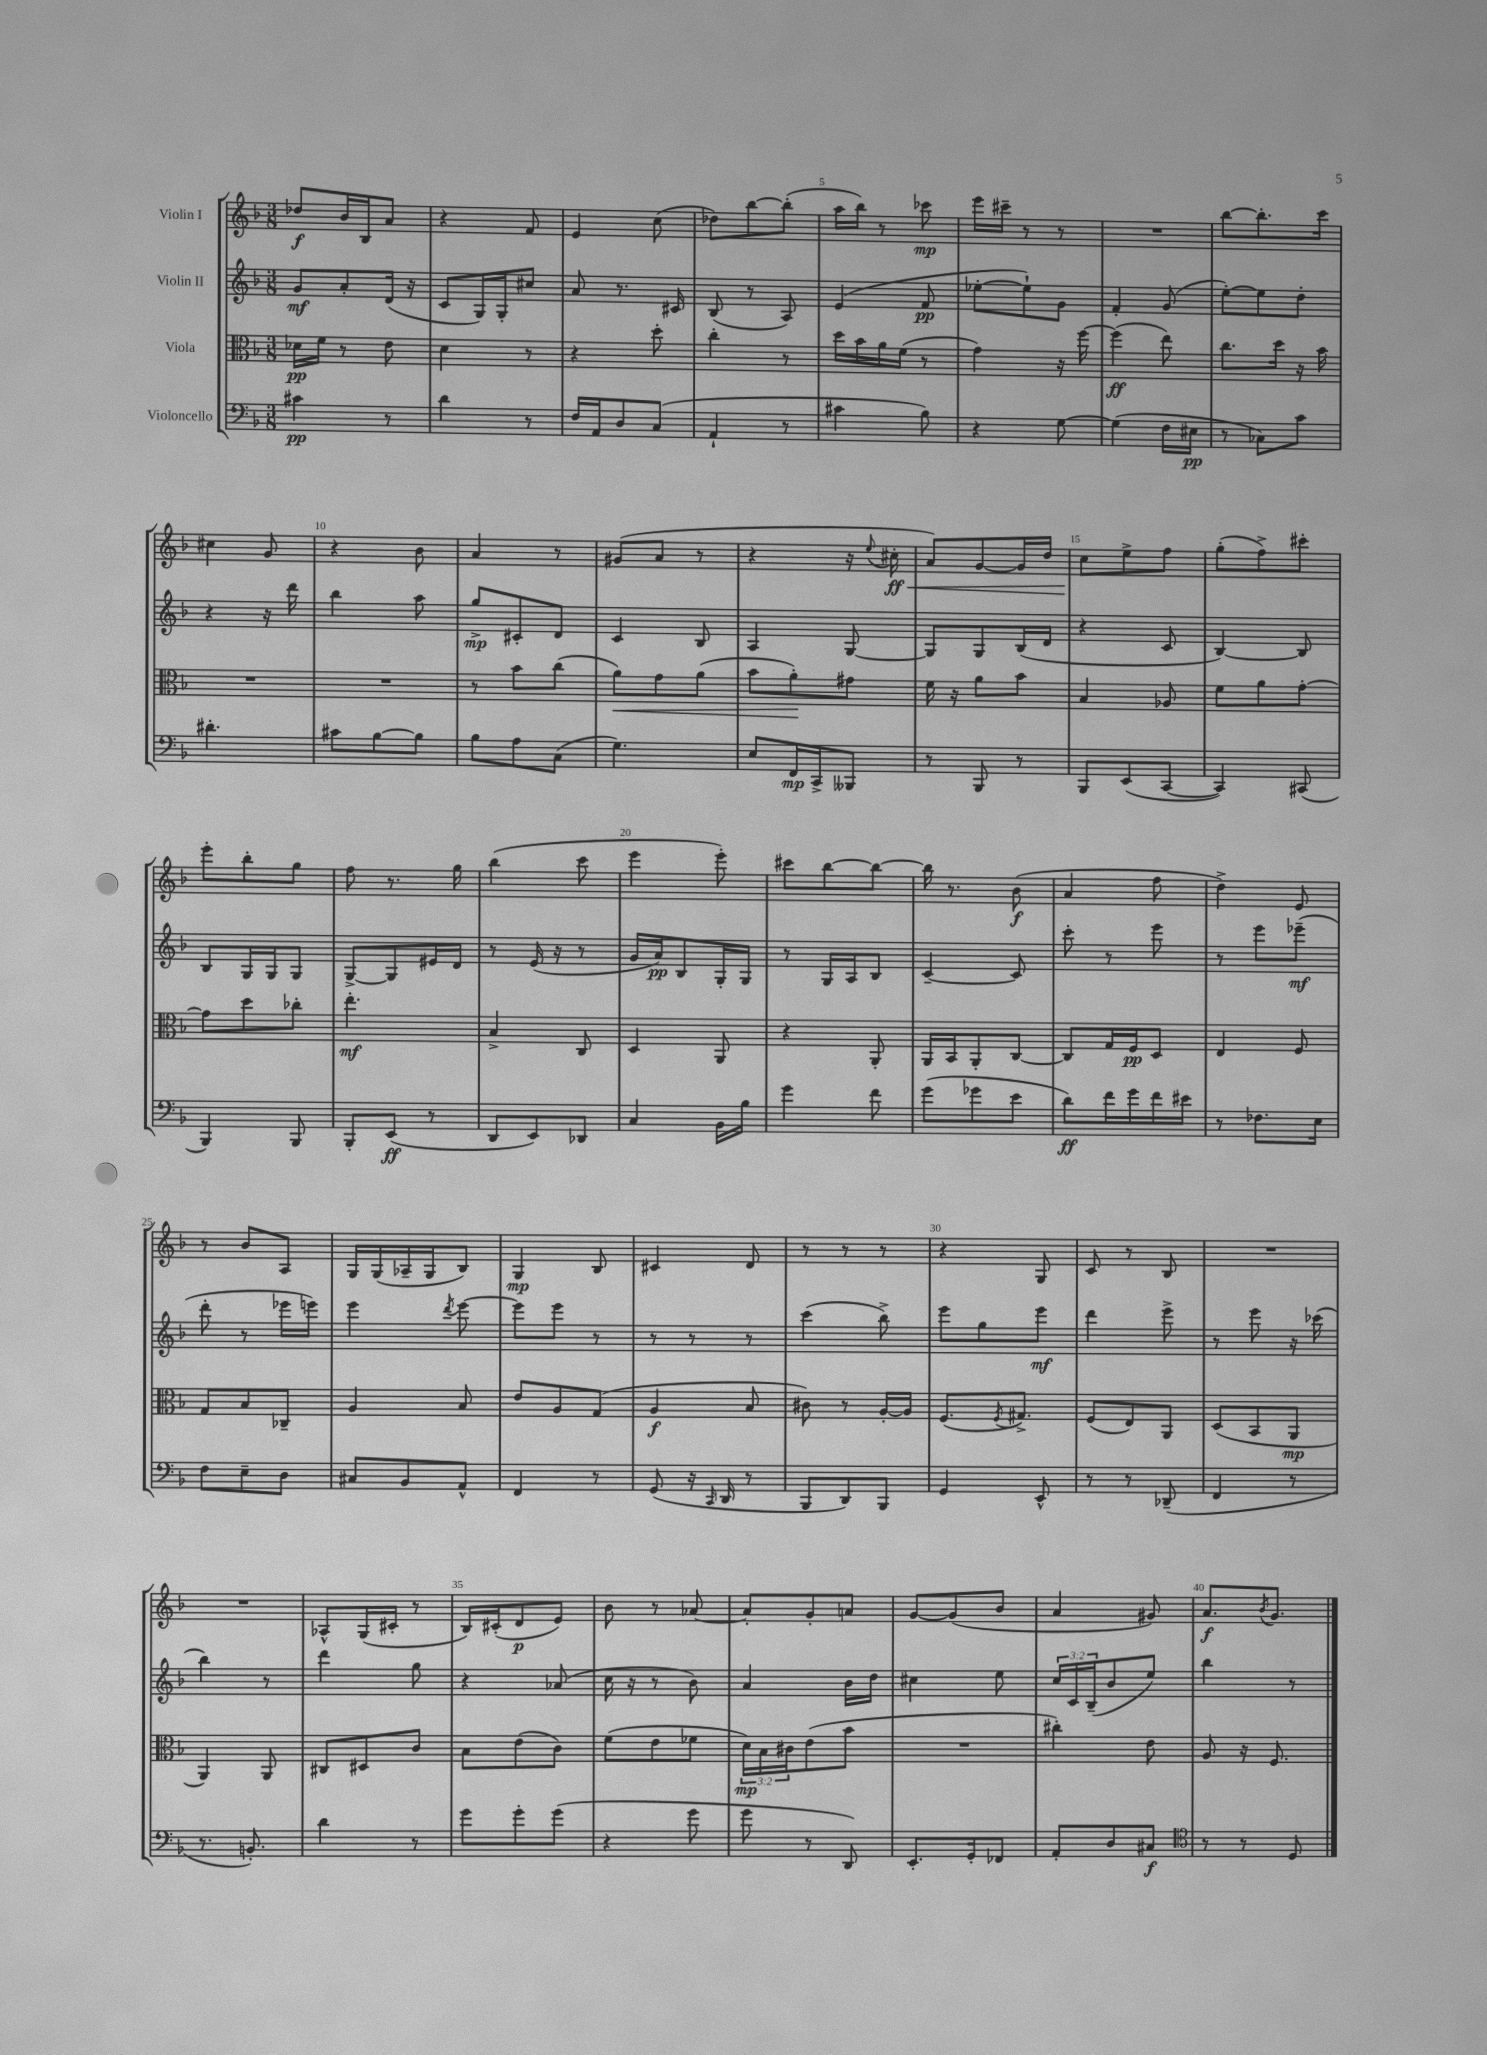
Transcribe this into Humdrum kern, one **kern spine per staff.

**kern	**kern	**kern	**kern
*staff4	*staff3	*staff2	*staff1
*clefF4	*clefC3	*clefG2	*clefG2
*k[b-]	*k[b-]	*k[b-]	*k[b-]
*M3/8	*M3/8	*M3/8	*M3/8
4c#	16d-	8g	8dd-
.	16f	.	.
.	8r	8a'	16b-
.	.	.	16B-
8r	8e	(16d	8a
.	.	16r	.
=	=	=	=
4d	4d	8c	4r
.	.	16G)	.
.	.	16G'	.
8r	8r	8cc#	8f
=	=	=	=
16F	4r	8a	4e
16AA	.	.	.
8D	.	8.r	.
(8C	8dd'	.	(8cc
.	.	16c#	.
=	=	=	=
4AA`	4cc'	(8B-	8dd-)
.	.	8r	[8bb-
8r	8r	8A)	(8bb-']
=	=	=	=
4c#	16dd	(4e	16aa
.	16b-	.	16bb-)
.	16a	.	8r
.	(16f	.	.
8B-)	8r	8f	8ccc-
=	=	=	=
4r	4g)	[8ee-'	16eee
.	.	.	16ccc#~
.	.	8ee-`])	8r
[8G	16r	8g	8r
.	[16ff	.	.
=	=	=	=
(4G]	(4ff]	4f'	4.r
16F	8ee)	(8g	.
16E#	.	.	.
=	=	=	=
8r	8.cc	[8ee')	[8bb-
8C-)	.	8ee]	8.bb-']
.	16dd	.	.
8c	16r	8dd'	.
.	16b-	.	16ccc
=	=	=	=
4.d#'	4.r	4r	4cc#
.	.	16r	8g
.	.	16ddd	.
=	=	=	=
8c#	4.r	4bb-	4r
[8B-	.	.	.
8B-]	.	8aa	8b-
=	=	=	=
8B-	8r	8gg^	4a
8A	8b-	8c#'	.
(8C	(8cc	8d	8r
=	=	=	=
4.G)	8a)	4c	(8g#
.	8g	.	8a
.	(8a	8B-	8r
=	=	=	=
8E	8b-	4A	4r
16FF	8a')	.	.
16CC^	.	.	.
8BBB--	8g#	[8G	16r
.	.	.	8qqee
.	.	.	16cc#'
=	=	=	=
8r	16f	8G]	8a)
.	16r	.	.
8BBB-	8a	8G	[8g
8r	8b-	(16B-	16g]
.	.	16d	16dd
=	=	=	=
8BBB-	4B-	4r	8cc
(8EE	.	.	8ee^
[8CC	8A-	8c	8ff
=	=	=	=
4CC])	8f	[4B-)	(8gg'
.	8a	.	8ff^)
(8CC#	[8g'	8B-]	8ccc#'
=	=	=	=
4BBB-)	8g]	8B-	8eee'
.	8dd	16G	8bb-'
.	.	16G	.
8BBB-	8cc-'	8G	8gg
=	=	=	=
8BBB-'	4.ee'	[8G^	8ff
(8EE	.	8G]	8.r
8r	.	16e#	.
.	.	16d	16gg
=	=	=	=
8DD	4B-^	8r	(4bb-
8EE)	.	(16e	.
.	.	16r	.
8DD-	8C	8r	8ccc
=	=	=	=
4C	4D	16g	4eee
.	.	16a)	.
.	.	8B-	.
16BB-	8AA	16G'	8eee')
16B-	.	16G	.
=	=	=	=
4g	4r	8r	8ccc#
.	.	16G	[8bb-
.	.	16A	.
8f	8AA'	8B-	8bb-_
=	=	=	=
(8g	16AA	[4c~	16bb-]
.	16BB-	.	8.r
8g-	8AA'	.	.
8e	[8C	8c]	(8b-
=	=	=	=
8d)	8C]	8ccc'	4a
16f	16G	8r	.
16g	16F	.	.
16f	8D	8eee	8ff
16e#	.	.	.
=	=	=	=
8r	4E	8r	4dd^)
8.F-	.	8eee	.
.	8F	(8eee-~	8e
16E	.	.	.
=	=	=	=
8F	8G	8ddd'	8r
8E~	8B-	8r	8b-
8D	8C-~	16eee-	8A
.	.	16eee)	.
=	=	=	=
8C#	4A	4eee	16G
.	.	.	(16G
8BB-	.	.	16A-~
.	.	.	16G
.	.	8qddd	.
8AA^^	8B-	[8eee	8B-)
=	=	=	=
4FF	8e	8eee]	4G
.	8A	8eee	.
8r	(8G	8r	8B-
=	=	=	=
(8GG	4A	8r	4c#
16r	.	8r	.
16qqCC	.	.	.
16DD	.	.	.
8r	8B-	8r	8d
=	=	=	=
8BBB-	8c#)	(4ccc	8r
8DD)	8r	.	8r
8BBB-	[16A'	8bb-^)	8r
.	16A]	.	.
=	=	=	=
4GG	(8.F	8eee	4r
.	.	8gg	.
.	8qF	.	.
.	8.G#^)	.	.
8EE^^	.	8eee	8G
=	=	=	=
8r	(8F	4ddd	8c
8r	8E)	.	8r
(8DD-~	8AA	8eee^	8B-
=	=	=	=
4FF	(8D	8r	4.r
.	8BB-	8eee	.
8r	8AA	16r	.
.	.	(16ccc-	.
=	=	=	=
8.r	4AA)	4bb-)	4.r
8.BB')	.	.	.
.	8AA	8r	.
=	=	=	=
4d	8C#	4ddd	8A-^^
.	8D#	.	(16G
.	.	.	16c#'
8r	8c	8gg	8r
=	=	=	=
8g	8B-	4r	16B-)
.	.	.	(16c#'
8g'	(8e	.	8d
(8g	8c)	(8a-	8e)
=	=	=	=
4r	(8f	16cc	8b-
.	.	16r	.
.	8e	8r	8r
8g	8f-	8b-)	[8a-
=	=	=	=
8g	24d)	4a	8a-']
.	24B-	.	.
.	24c#	.	.
8r	(8e	.	8g'
8DD)	8b-	16b-	8a
.	.	16dd	.
=	=	=	=
8.EE'	4.r	4cc#	[8g
.	.	.	(8g]
16GG'	.	.	.
8FF-	.	8ee	8b-
=	=	=	=
8AA'	4cc#')	24cc	4a
.	.	24c	.
.	.	(24B-~	.
8D	.	8b-	.
8C#	8e	8ee)	8g#)
=	=	=	=
*clefC4	*	*	*
8r	8A	4bb-	8.a
8r	16r	.	.
.	.	.	8qb-
.	8.F	.	8.g
8D	.	8r	.
==	==	==	==
*-	*-	*-	*-
